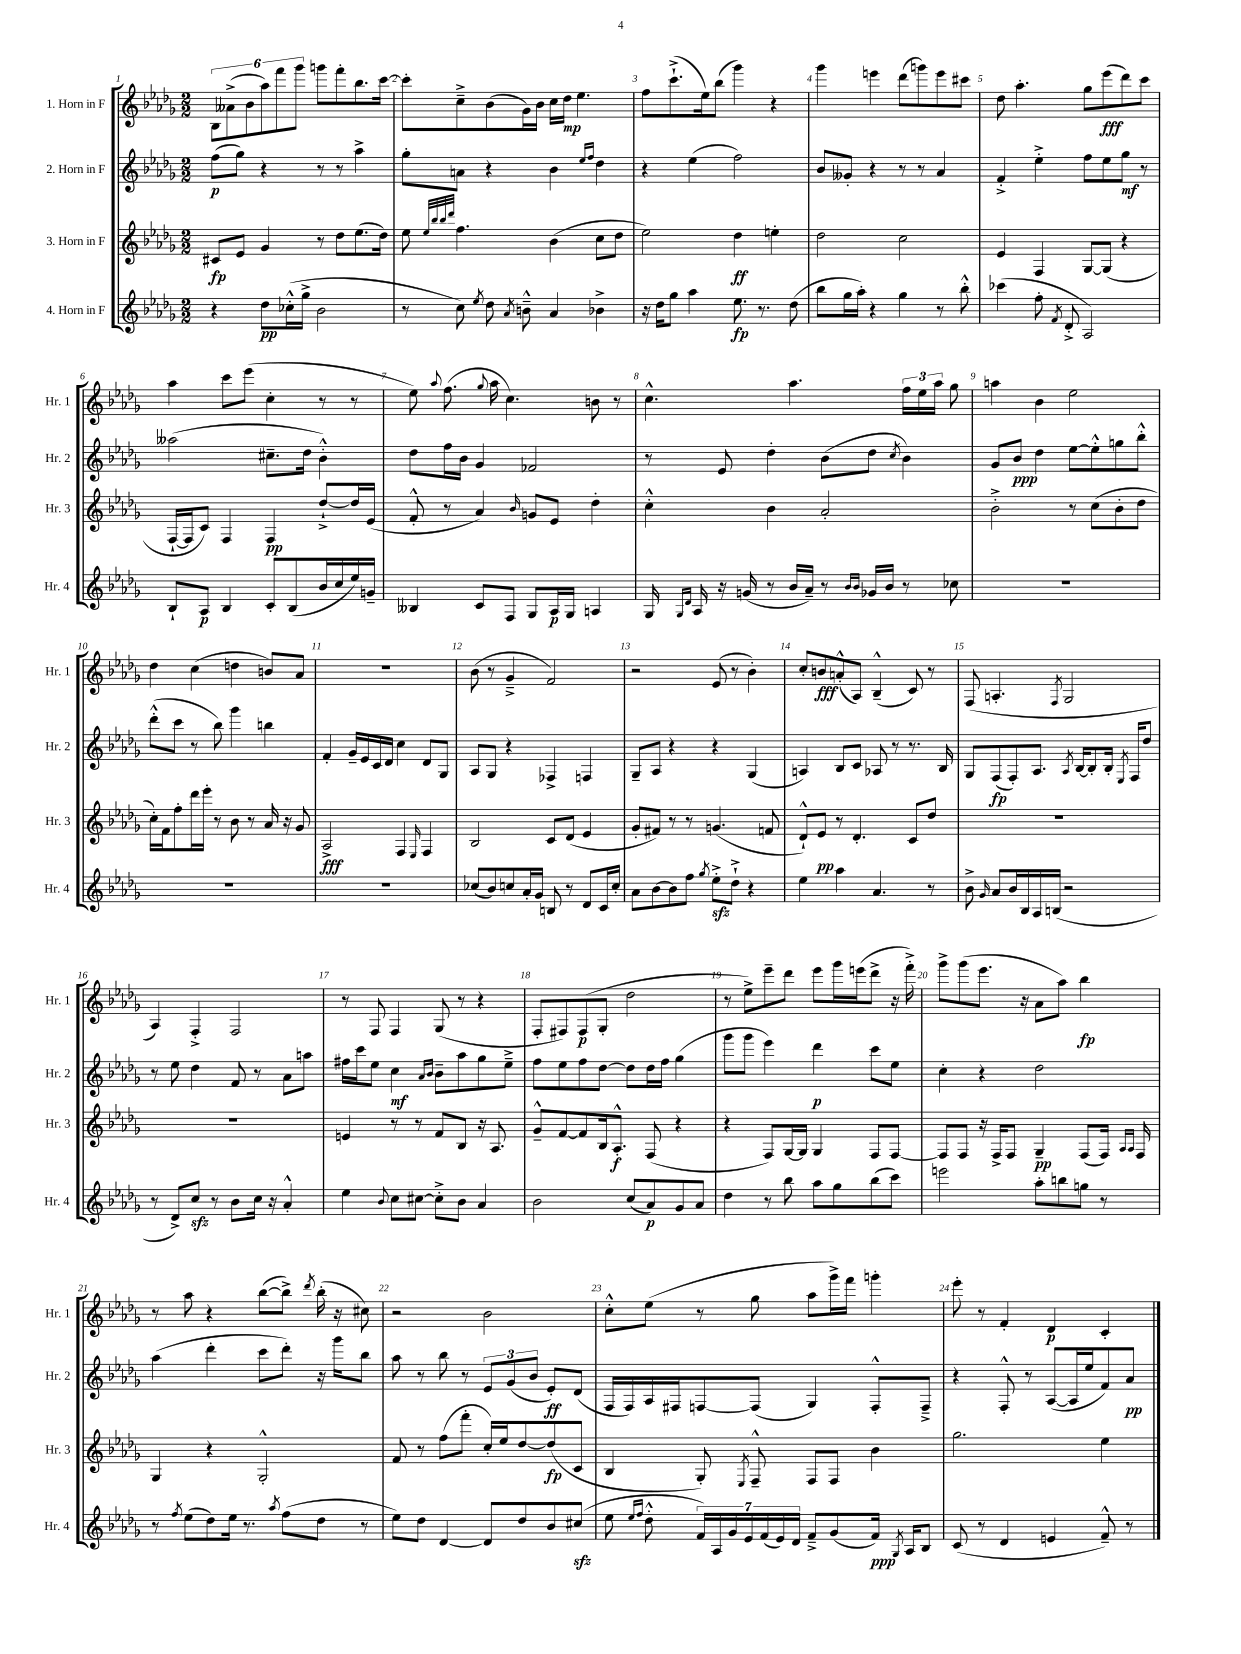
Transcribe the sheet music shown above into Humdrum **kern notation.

**kern	**dynam	**kern	**dynam	**kern	**dynam	**kern	**dynam
*part4	*part4	*part3	*part3	*part2	*part2	*part1	*part1
*staff4	*staff4	*staff3	*staff3	*staff2	*staff2	*staff1	*staff1
*I"4. Horn in F	*	*I"3. Horn in F	*	*I"2. Horn in F	*	*I"1. Horn in F	*
*I'Hr. 4	*	*I'Hr. 3	*	*I'Hr. 2	*	*I'Hr. 1	*
*clefG2	*	*clefG2	*	*clefG2	*	*clefG2	*
*k[b-e-a-d-g-]	*	*k[b-e-a-d-g-]	*	*k[b-e-a-d-g-]	*	*k[b-e-a-d-g-]	*
*M2/2	*	*M2/2	*	*M2/2	*	*M2/2	*
=1	=1	=1	=1	=1	=1	=1	=1
4r	.	8c#X/L	fp	(8ff\L	p	12B-\L	.
.	.	.	.	.	.	(12a--X^\	.
.	.	8e-/J	.	8gg-\J)	.	.	.
.	.	.	.	.	.	12b-\	.
8dd-\L	pp	4g-/	.	4r	.	12aa-\)	.
.	.	.	.	.	.	12fff\	.
(16cc-X'^^\L	.	.	.	.	.	.	.
.	.	.	.	.	.	12ggg-\J	.
16gg-^\JJ	.	.	.	.	.	.	.
2b-\	.	8r	.	8r	.	8gggn\L	.
.	.	8dd-\L	.	8r	.	8fff'\	.
.	.	(8.ee-\	.	4aa-^\	.	8.bb-\	.
.	.	16dd-\Jk)	.	.	.	[16ccc\Jk	.
=2	=2	=2	=2	=2	=2	=2	=2
8r	.	8ee-\	.	8gg-'\L	.	8ccc'\L]	.
.	.	32qqee-/LLL	.	.	.	.	.
.	.	32qqbb-/	.	.	.	.	.
.	.	32qqbb-/	.	.	.	.	.
.	.	32qqddd-/JJJ	.	.	.	.	.
8cc\)	.	4.ff\	.	8an\J	.	8cc~^\	.
8qee-/	.	.	.	.	.	.	.
8dd-\	.	.	.	4r	.	(8b-\	.
8qa-/	.	.	.	.	.	.	.
8bn~^^\	.	.	.	.	.	16g-\L)	.
.	.	.	.	.	.	16b-\JJ	.
4a-/	.	(4b-\	.	4b-\	.	16cc\LL	.
.	.	.	.	.	.	16dd-\JJ	mp
.	.	.	.	.	.	4.ee-\	.
.	.	.	.	16qqee-/LL	.	.	.
.	.	.	.	16qqff/JJ	.	.	.
4b-X^\	.	8cc\L	.	4dd-\	.	.	.
.	.	8dd-\J	.	.	.	.	.
=3	=3	=3	=3	=3	=3	=3	=3
16r	.	2ee-\)	.	4r	.	8ff\L	.
16dd-\KL	.	.	.	.	.	.	.
8gg-\J	.	.	.	.	.	(8.ccc`^\	.
4aa-\	.	.	.	(4ee-\	.	.	.
.	.	.	.	.	.	16ee-\k)	.
.	.	.	.	.	.	(8bb-\J	.
8.ee-\	fp	4dd-\	ff	2ff\)	.	4ggg-\)	.
8.r	.	.	.	.	.	.	.
.	.	4een'\	.	.	.	4r	.
(8dd-\	.	.	.	.	.	.	.
=4	=4	=4	=4	=4	=4	=4	=4
8bb-\L	.	2dd-\	.	8b-/L	.	4ggg-\	.
16gg-\L	.	.	.	8g--X'/J	.	.	.
16aa-'\JJ)	.	.	.	.	.	.	.
4r	.	.	.	4r	.	4eeen\	.
4gg-\	.	2cc\	.	8r	.	(8ddd-\L	.
.	.	.	.	8r	.	8gggn\)	.
8r	.	.	.	4a-/	.	8eee\	.
8bb-'^^\	.	.	.	.	.	8ccc#X\J	.
=5	=5	=5	=5	=5	=5	=5	=5
(4ccc-X\	.	4e-/	.	4f'^/	.	8dd-\	.
.	.	.	.	.	.	4.aa-'\	.
8ff'\	.	4F/	.	4ee-'^\	.	.	.
8qf/	.	.	.	.	.	.	.
8d-'^/	.	.	.	.	.	.	.
2A-/)	.	[8G-/L	.	8ff\L	.	8gg-\L	.
.	.	(8G-/J]	.	8ee-\	.	(8eee-\	fff
.	.	4r	.	8gg-\J	mf	8ddd-\)	.
.	.	.	.	8r	.	8ccc\J	.
!!LO:LB:g=z
=6	=6	=6	=6	=6	=6	=6	=6
8B-`/L	.	[16F`/LL	.	(2aa--X\	.	4aa-\	.
.	.	16F/J]	.	.	.	.	.
8A-/J	p	8c/J)	.	.	.	.	.
4B-/	.	4F/	.	.	.	8ccc\L	.
.	.	.	.	.	.	(8eee-\J	.
8c'/L	.	4F/	pp	8.cc#X~\L	.	4cc'\	.
(8B-/	.	.	.	.	.	.	.
.	.	.	.	16dd-\Jk	.	.	.
16b-/L	.	[8dd-`^/L	.	4b-'^^\)	.	8r	.
16cc/	.	.	.	.	.	.	.
16ee-/)	.	16dd-/L]	.	.	.	8r	.
16gn~/JJ	.	(16e-/JJ	.	.	.	.	.
=7	=7	=7	=7	=7	=7	=7	=7
4B--X/	.	8f'^^/	.	8dd-\L	.	8ee-\)	.
.	.	.	.	.	.	8qqaa-/	.
.	.	8r	.	16ff\L	.	(8.ff\	.
.	.	.	.	16b-\JJ	.	.	.
8c/L	.	4a-/)	.	4g-/	.	.	.
.	.	.	.	.	.	8qqgg-/	.
.	.	.	.	.	.	16aa-\	.
8F/J	.	.	.	.	.	4.cc\)	.
.	.	16qqb-/	.	.	.	.	.
8G-/L	.	8gn/L	.	2f-X/	.	.	.
16A-/L	p	8e-/J	.	.	.	.	.
16G-/JJ	.	.	.	.	.	.	.
4An/	.	4dd-'\	.	.	.	8bn\	.
.	.	.	.	.	.	8r	.
=8	=8	=8	=8	=8	=8	=8	=8
16G-/	.	4cc'^^\	.	8r	.	4.cc^^\	.
16qqG-/LL	.	.	.	.	.	.	.
16qqd-/JJ	.	.	.	.	.	.	.
16A-/	.	.	.	.	.	.	.
16r	.	.	.	8e-/	.	.	.
(16gn/	.	.	.	.	.	.	.
8r	.	4b-\	.	4dd-'\	.	.	.
16b-/LL	.	.	.	.	.	4.aa-\	.
16a-~/JJ)	.	.	.	.	.	.	.
8r	.	2a-'/	.	(8b-\L	.	.	.
16qqb-/LL	.	.	.	.	.	.	.
16qqb-/JJ	.	.	.	.	.	.	.
16g-X/LL	.	.	.	8dd-\J	.	.	.
16b-/JJ	.	.	.	.	.	.	.
.	.	.	.	8qcc/	.	.	.
8r	.	.	.	4b-\)	.	24ff\LL	.
.	.	.	.	.	.	24ee-\	.
.	.	.	.	.	.	24aa-\JJ	.
8cc-X\	.	.	.	.	.	8gg-\	.
=9	=9	=9	=9	=9	=9	=9	=9
1r	.	2b-'^\	.	8g-/L	.	4aan\	.
.	.	.	.	8b-/J	ppp	.	.
.	.	.	.	4dd-\	.	4b-\	.
.	.	8r	.	[8ee-\L	.	2ee-\	.
.	.	(8cc\L	.	8ee-'^^\]	.	.	.
.	.	8b-'\	.	8ggn\	.	.	.
.	.	8dd-\J	.	8bb-'^^\J	.	.	.
!!LO:LB:g=z
=10	=10	=10	=10	=10	=10	=10	=10
1r	.	16cc'\LL)	.	(8ddd-'^^\L	.	4dd-\	.
.	.	16f\J	.	.	.	.	.
.	.	8ff'\	.	8ccc\J	.	.	.
.	.	16ddd-\L	.	8r	.	(4cc\	.
.	.	16eee-'\JJ	.	.	.	.	.
.	.	8r	.	8bb-\)	.	.	.
.	.	8b-\	.	4ggg-\	.	4ddn\	.
.	.	8r	.	.	.	.	.
.	.	16a-/	.	4bbn\	.	8bn/L)	.
.	.	16r	.	.	.	.	.
.	.	8g-/	.	.	.	8a-/J	.
=11	=11	=11	=11	=11	=11	=11	=11
1r	.	2A-^/	fff	4f'/	.	1r	.
.	.	.	.	16g-~/LL	.	.	.
.	.	.	.	16e-/	.	.	.
.	.	.	.	16c/	.	.	.
.	.	.	.	16d-/JJ	.	.	.
.	.	4F/	.	4cc\	.	.	.
.	.	16qqE-/	.	.	.	.	.
.	.	4F/	.	8d-/L	.	.	.
.	.	.	.	8G-/J	.	.	.
=12	=12	=12	=12	=12	=12	=12	=12
(8cc-X/L	.	2B-/	.	8A-/L	.	(8b-\	.
8b-/)	.	.	.	8G-/J	.	8r	.
8ccn/	.	.	.	4r	.	4g-~^/	.
16a-'/L	.	.	.	.	.	.	.
16g-/JJ	.	.	.	.	.	.	.
8Bn/	.	8c/L	.	4F-X^/	.	2f/)	.
8r	.	(8d-/J	.	.	.	.	.
8d-/L	.	4e-/	.	4Fn/	.	.	.
16c/L	.	.	.	.	.	.	.
16cc'/JJ	.	.	.	.	.	.	.
=13	=13	=13	=13	=13	=13	=13	=13
8a-\L	.	8g-'/L	.	8G-~/L	.	2r	.
[8b-\	.	8f#X/J)	.	8A-/J	.	.	.
8b-\]	.	8r	.	4r	.	.	.
8ff\J	.	8r	.	.	.	.	.
8qgg-/	.	.	.	.	.	.	.
8ee-zz'^\L	.	(4.gn/	.	4r	.	(8e-/	.
8dd-`^\J	.	.	.	.	.	8r	.
4r	.	.	.	(4G-/	.	4b-'\)	.
.	.	8fn/	.	.	.	.	.
=14	=14	=14	=14	=14	=14	=14	=14
4ee-\	.	8d-`^^/L)	.	4An/)	.	8cc'/L	.
.	.	8e-/J	pp	.	.	8bn/	fff
4aa-\	.	8r	.	8B-/L	.	(8an'^^/	.
.	.	4.d-'/	.	8c/J	.	8A-/J)	.
4.a-/	.	.	.	8A-X/	.	(4B-~^^/	.
.	.	.	.	8r	.	.	.
.	.	8c/L	.	8.r	.	8c/)	.
8r	.	8dd-/J	.	.	.	8r	.
.	.	.	.	16B-/	.	.	.
=15	=15	=15	=15	=15	=15	=15	=15
8b-^\	.	1r	.	8G-/L	.	(8F/	.
16qqg-/	.	.	.	.	.	.	.
8a-/L	.	.	.	(8F/	fp	4.An'/	.
16b-/L	.	.	.	8F'/)	.	.	.
16B-/	.	.	.	.	.	.	.
16A-/	.	.	.	8.A-/J	.	.	.
(16Bn/JJ	.	.	.	.	.	.	.
.	.	.	.	.	.	8qF/	.
2r	.	.	.	.	.	2G-/	.
.	.	.	.	8qA-/	.	.	.
.	.	.	.	[16B-/KL	.	.	.
.	.	.	.	8B-'/]	.	.	.
.	.	.	.	16B-'/Jk	.	.	.
.	.	.	.	8qE-/	.	.	.
.	.	.	.	16F/KL	.	.	.
.	.	.	.	8dd-/J	.	.	.
!!LO:LB:g=z
=16	=16	=16	=16	=16	=16	=16	=16
8r	.	1r	.	8r	.	4A-/)	.
8d-^/L)	.	.	.	8ee-\	.	.	.
8cczz/J	.	.	.	4dd-\	.	4F'^/	.
8r	.	.	.	.	.	.	.
8b-\L	.	.	.	8f/	.	2F/	.
16cc\Jk	.	.	.	8r	.	.	.
16r	.	.	.	.	.	.	.
4a-'^^/	.	.	.	8a-\L	.	.	.
.	.	.	.	8aan\J	.	.	.
=17	=17	=17	=17	=17	=17	=17	=17
4ee-\	.	4en/	.	16ff#X\LL	.	8r	.
.	.	.	.	16ccc\J	.	.	.
.	.	.	.	8ee-\J	.	8F/	.
8qqb-/	.	.	.	.	.	.	.
8cc\L	.	8r	.	4cc\	mf	4F/	.
[8cc#X\J	.	8r	.	.	.	.	.
.	.	.	.	16qqa-/LL	.	.	.
.	.	.	.	16qqb-/JJ	.	.	.
8cc#'^\L]	.	8f/L	.	8b-~\L	.	(8G-/	.
8b-\J	.	8B-/J	.	8aa-\	.	8r	.
4a-/	.	16r	.	8gg-\	.	4r	.
.	.	8.A-/	.	.	.	.	.
.	.	.	.	8ee-~^\J	.	.	.
=18	=18	=18	=18	=18	=18	=18	=18
2b-\	.	8g-~^^/L	.	8ff\L	.	8F'/L	.
.	.	[8f/	.	8ee-\	.	8F#X/)	.
.	.	8f/]	.	8ff\	.	(8F#/	p
.	.	16B-/k	.	[8dd-\J	.	8G-'/J	.
.	.	8.A-'^^/J	f	.	.	.	.
(8cc/L	.	.	.	8dd-\L]	.	2dd-\	.
8a-/)	p	(8F/	.	16dd-\L	.	.	.
.	.	.	.	16ff\JJ	.	.	.
8g-/	.	4r	.	(4gg-\	.	.	.
8a-/J	.	.	.	.	.	.	.
=19	=19	=19	=19	=19	=19	=19	=19
4dd-\	.	4r	.	8ggg-\L	.	8r	.
.	.	.	.	8ggg-\J	.	8ee-^\L)	.
8r	.	8F/L)	.	4eee-\)	.	8eee-~\	.
8bb-\	.	[16G-/L	.	.	.	8ddd-\J	.
.	.	16G-/JJ]	.	.	.	.	.
8aa-\L	.	4G-/	.	4ddd-\	p	8eee-\L	.
8gg-\	.	.	.	.	.	16ggg-\L	.
.	.	.	.	.	.	(16eeen\J	.
(8bb-\	.	8F/L	.	8ccc\L	.	8ddd-^\J	.
8ccc\J)	.	[8F/J	.	8ee-\J	.	16r	.
.	.	.	.	.	.	16fff'^\)	.
=20	=20	=20	=20	=20	=20	=20	=20
2eeen\	.	8F/L]	.	4cc'\	.	8ggg-^\L	.
.	.	8F/J	.	.	.	(8ggg-\	.
.	.	16r	.	4r	.	8.eee-\J	.
.	.	16F^/KL	.	.	.	.	.
.	.	8F/J	.	.	.	.	.
.	.	.	.	.	.	16r	.
8aa-'\L	.	4G-~/	pp	2dd-\	.	8a-\L	.
8bbn\	.	.	.	.	.	8aa-\J)	.
8ggn\J	.	(8F/L	.	.	.	4bb-\	fp
8r	.	16F/Jk)	.	.	.	.	.
.	.	16qqA-/LL	.	.	.	.	.
.	.	16qqA-/JJ	.	.	.	.	.
.	.	16F/	.	.	.	.	.
!!LO:LB:g=z
=21	=21	=21	=21	=21	=21	=21	=21
8r	.	4G-/	.	(4aa-\	.	8r	.
8qff/	.	.	.	.	.	.	.
(8ee-\L	.	.	.	.	.	8aa-\	.
8dd-\)	.	4r	.	4ddd-'\	.	4r	.
16ee-\Jk	.	.	.	.	.	.	.
8.r	.	.	.	.	.	.	.
.	.	2G-'^^/	.	8ccc\L	.	([8bb-\L	.
8qaa-/	.	.	.	.	.	.	.
(8ff\L	.	.	.	8ddd-'\J)	.	8bb-^\J])	.
.	.	.	.	.	.	8qddd-/	.
8dd-\J	.	.	.	16r	.	(16bb-'\	.
.	.	.	.	16ggg-\KL	.	16r	.
8r	.	.	.	8bb-\J	.	8cc#X\)	.
=22	=22	=22	=22	=22	=22	=22	=22
8ee-\L)	.	8f/	.	8aa-\	.	2r	.
8dd-\J	.	8r	.	8r	.	.	.
[4d-/	.	(8ff\L	.	8bb-\	.	.	.
.	.	8fff'\J	.	8r	.	.	.
8d-/L]	.	16cc'/LL)	.	12e-/L	.	2b-\	.
.	.	16ee-/J	.	.	.	.	.
.	.	.	.	(12g-/	.	.	.
8dd-/	.	[8dd-/	.	.	.	.	.
.	.	.	.	12b-/J	.	.	.
8b-/	.	(8dd-/]	fp	8e-'/L)	ff	.	.
(8cc#Xzz/J	.	8c/J	.	(8d-/J	.	.	.
=23	=23	=23	=23	=23	=23	=23	=23
8ee-\	.	4B-/	.	16F/LL	.	8cc'^^\L	.
.	.	.	.	16F/)	.	.	.
16qqee-/LL	.	.	.	.	.	.	.
16qqff/JJ	.	.	.	.	.	.	.
8dd-'^^\	.	.	.	16A-/	.	(8ee-\J	.
.	.	.	.	16F#X/J	.	.	.
28f/LL)	.	8G-'/)	.	[8Fn/	.	8r	.
28A-/	.	.	.	.	.	.	.
28g-/	.	.	.	.	.	.	.
28e-/	.	.	.	.	.	.	.
.	.	8qE-/	.	.	.	.	.
.	.	8F~^^/	.	(8F/J]	.	8gg-\	.
(28f/	.	.	.	.	.	.	.
28e-/)	.	.	.	.	.	.	.
28d-/JJ	.	.	.	.	.	.	.
8f~^/L	.	8F/L	.	4G-/)	.	8aa-\L	.
(8g-/	.	8F/J	.	.	.	16ggg-^\L)	.
.	.	.	.	.	.	16fff\JJ	.
16f/Jk)	ppp	4b-\	.	8F'^^/L	.	4gggn'\	.
8qG-/	.	.	.	.	.	.	.
16A-/KL	.	.	.	.	.	.	.
8B-/J	.	.	.	8F~^/J	.	.	.
=24	=24	=24	=24	=24	=24	=24	=24
(8c/	.	2.gg-\	.	4r	.	8eee-'\	.
8r	.	.	.	.	.	8r	.
4d-/	.	.	.	8F'^^/	.	4f'/	.
.	.	.	.	8r	.	.	.
4en/	.	.	.	([8A-/L	.	4d-/	p
.	.	.	.	16A-/L]	.	.	.
.	.	.	.	16ee-/J	.	.	.
8f~^^/)	.	4ee-\	.	8f/)	.	4c'/	.
8r	.	.	.	8a-/J	pp	.	.
==	==	==	==	==	==	==	==
*-	*-	*-	*-	*-	*-	*-	*-
